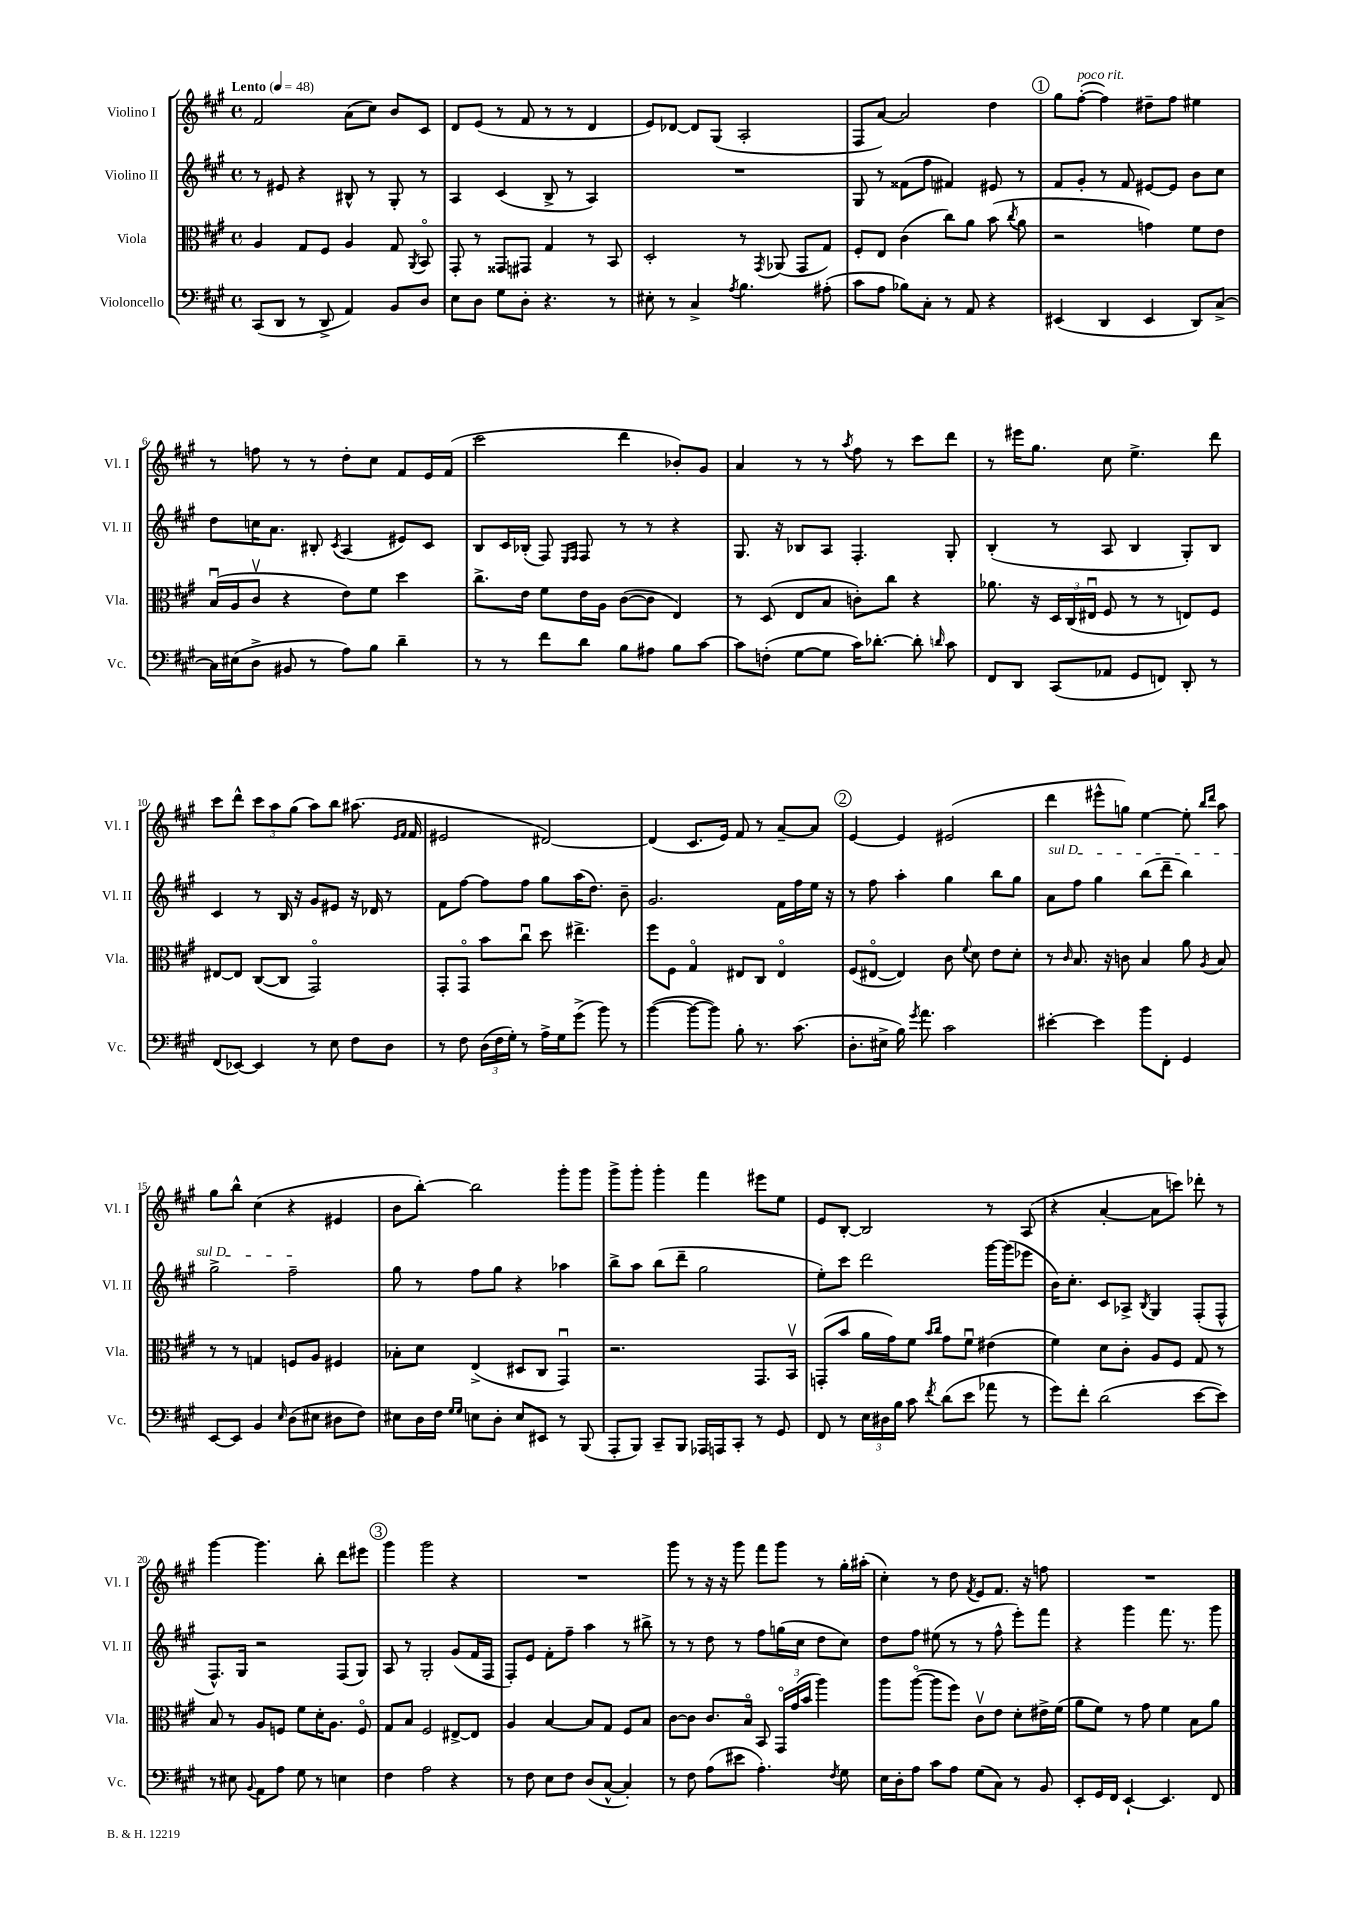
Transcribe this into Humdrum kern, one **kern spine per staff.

**kern	**kern	**kern	**kern
*staff4	*staff3	*staff2	*staff1
*clefF4	*clefC3	*clefG2	*clefG2
*k[f#c#g#]	*k[f#c#g#]	*k[f#c#g#]	*k[f#c#g#]
*M4/4	*M4/4	*M4/4	*M4/4
*met(c)	*met(c)	*met(c)	*met(c)
*MM48	*MM48	*MM48	*MM48
(8CC#	4A	8r	2f#
8DD	.	8e#	.
8r	8G#	4r	.
8DD^	8F#	.	.
4AA)	4A	8B#^^	(8a
.	.	8r	8cc#)
8BB	8G#	8G#'	8b
.	8qAA	.	.
8D	8BBo	8r	8c#
=	=	=	=
8E	8GG#'	4A	8d
8D	8r	.	(8e
8G#	8GG##	(4c#	8r
8D'	8GG#	.	8f#
4.r	4G#	8B^	8r
.	.	8r	8r
.	8r	4A)	4d
8r	8BB	.	.
=	=	=	=
8E#'	2D'	1r	8e)
8r	.	.	[8d-
4C#^	.	.	8d-]
.	.	.	(8G#
8qA	.	.	.
4.B	8r	.	2A'
.	8qGG#	.	.
.	(8AA-	.	.
.	8GG#	.	.
(8A#'	8G#)	.	.
=	=	=	=
8c#	8F#'	8G#	8F#
8A	8E	8r	[8a)
8B-)	(4c#	(8f##	2a]
8C#'	.	8ff#	.
8r	8cc#)	4f#)	.
8AA	8a	.	.
4r	(8b	8e#	4dd
.	8qcc#	.	.
.	8a	8r	.
=	=	=	=
(4EE#	2r	8f#	8gg#
.	.	8g#'	([8ff#'
4DD	.	8r	4ff#])
.	.	8f#	.
4EE#	4g)	[8e#	8dd#~
.	.	8e#]	8ff#
8DD)	8f#	8b	4ee#
[8C#^	8e	8cc#	.
=	=	=	=
16C#]	(16Bu	8dd	8r
(16E#	16A	.	.
8D^	8c#v	16cc	8ff
.	.	8.a	.
8BB#	4r	.	8r
8r	.	8B#'	8r
.	.	8qc#	.
8A)	8e)	(4A	8dd'
8B	8f#	.	8cc#
4d~	4dd	8e#)	8f#
.	.	8c#	16e
.	.	.	(16f#
=	=	=	=
8r	8.cc#^	8B	2ccc#
8r	.	16c#	.
.	16e	(16B-'	.
8f#	8f#	8F#)	.
.	.	16qqE	.
.	.	16qqF#	.
8d	16e	8F#	.
.	16A	.	.
8B	([8c#	8r	4ddd
8A#	8c#]	8r	.
8B	4E)	4r	8b-')
[8c#	.	.	8g#
=	=	=	=
8c#]	8r	8.G#	4a
(8F'	(8D	.	.
.	.	16r	.
[8G#	8E	8B-	8r
8G#]	8B	8A	8r
.	.	.	8qaa
16c#)	8c')	4.F#'	8ff#
[8.d-'	.	.	.
.	8cc#	.	8r
8d-']	4r	.	8ccc#
16qqd	.	.	.
8c#	.	8G#'	8ddd
=	=	=	=
8FF#	8.a-	(4B'	8r
8DD	.	.	16eee#
.	16r	.	8.gg#
(8CC#	24D	8r	.
.	(24C#	.	.
.	24E#u	.	.
8AA-	8F#	8A	8cc#
8GG#	8r	4B	4.ee^
8FF)	8r	.	.
8DD'	8E)	8G#')	.
8r	8F#	8B	8ddd
=	=	=	=
(8FF#	[8E#	4c#	8ccc#
[8EE-)	8E#]	.	8ddd^^
4EE-]	([8C#	8r	12ccc#
.	.	.	12aa
.	8C#]	16B	.
.	.	.	(12gg#
.	.	16r	.
8r	2GG#o)	8g#	8aa)
8E	.	8e#	8bb
8F#	.	16r	(8.aa#
.	.	16d-	.
8D	.	8r	.
.	.	.	16qqe
.	.	.	16qqf#
.	.	.	16f#
=	=	=	=
8r	8GG#'	8f#	2e#
8F#	8GG#o	[8ff#	.
(24D	8b	8ff#]	.
24F#	.	.	.
24G#')	.	.	.
8r	8cc#u	8ff#	.
16A^	8dd	8gg#	[2d#)
16G#	.	.	.
(8g#^	4.ee#^	(16aa	.
.	.	8.dd)	.
8b)	.	.	.
8r	.	8b~	.
=	=	=	=
([4b	8ff#	2.g#	(4d#]
.	8F#	.	.
8b_	4G#o	.	8.c#
8b])	.	.	.
.	.	.	16e)
8B'	8E#	.	8f#
8.r	8C#	.	8r
.	4E#o	16f#	[8a~
(8.c#	.	16ff#	.
.	.	16ee	8a]
.	.	16r	.
=	=	=	=
8.D'	(8F#	8r	[4e
.	[8E#o	8ff#	.
16E#^	.	.	.
16B)	4E#])	4aa'	4e]
8qg#	.	.	.
8.a	.	.	.
2c#	8c#	4gg#	(2e#
.	8qqf#	.	.
.	8d	.	.
.	8e	8bb	.
.	8d'	8gg#	.
=	=	=	=
[4e#'	8r	8a	4ddd
.	16qqc#	.	.
.	8.B	8ff#	.
4e#]	.	4gg#	8eee#^^
.	16r	.	.
.	8c	.	8gg)
8b	4B	(8bb	[4ee
8FF#'	.	8ddd~	.
4GG#	8a	4bb)	8ee']
.	.	.	16qqbb
.	8qA	.	16qqddd
.	8B	.	8aa
=	=	=	=
[8EE	8r	2gg#^	8gg#
8EE]	8r	.	8bb^^
4BB	4G	.	(4cc#
16qqE	.	.	.
(8D	8F	2ff#~	4r
8E#	8A	.	.
8D#	4F#	.	4e#
8F#)	.	.	.
=	=	=	=
8E#	8B-'	8gg#	8b
16D	8d	8r	[8bb')
16F#	.	.	.
16qqG#	.	.	.
16qqG#	.	.	.
8E	(4E^	8ff#	2bb]
8D'	.	8gg#	.
8E	8D#	4r	.
8EE#	8C#	.	.
8r	4GG#u)	4aa-	8ggg#'
(8BBB	.	.	8ggg#
=	=	=	=
8AAA'	2.r	8bb^	8ggg#^
8BBB)	.	8aa	8ggg#'
8CC#~	.	(8bb	4ggg#'
8BBB	.	8ddd~	.
16AAA-	.	2gg#	4fff#
16AAA	.	.	.
8CC#'	.	.	.
8r	8.GG#	.	8eee#
8GG#	.	.	8ee
.	16BBv	.	.
=	=	=	=
8FF#	(8GG'	8ee')	8e
8r	8b	8ccc#	[8B'
24E	16a	2ddd	2B]
24D#	.	.	.
.	16g#)	.	.
24B	.	.	.
8c#	8f#	.	.
.	16qqb	.	.
8qf#	16qqcc#	.	.
(8d	8g#	.	.
8e	8f#u	.	.
8a-	(4e#	[16ggg#	8r
.	.	(16ggg#]	.
8r	.	8eee-	(8A
=	=	=	=
8g#)	4f#)	16b)	4r
.	.	8.cc#'	.
8f#'	.	.	.
(2d	8d	8c#	[4a'
.	8c#'	8A-^	.
.	.	8qB	.
.	8A	4G#	8a]
.	8F#	.	8ccc)
[8e	8G#	(8F#'	8ddd-'
8e])	8r	8F#^^	8r
=	=	=	=
8r	8B	8.F#^^)	[4ggg#
8E#	8r	.	.
.	.	16G#	.
8qqBB	.	.	.
8AA	8A	2r	4.ggg#]
8A	8F	.	.
8G#	8f#	.	.
8r	16d'	.	8bb'
.	8.A	.	.
4E	.	(8F#	8ddd
.	8Fo	8G#)	8eee#
=	=	=	=
4F#	8G#	8A	4ggg#
.	8B	8r	.
2A	2F#	2G#'	2ggg#
4r	[8E#^	(8g#	4r
.	8E#]	16f#	.
.	.	16F#	.
=	=	=	=
8r	4A	8F#')	1r
8F#	.	8e	.
8E	[4B	8f#'	.
8F#	.	8ff#~	.
(8D	8B]	4aa	.
[8C#^^	8G#	.	.
4C#'])	8F#	8r	.
.	8B	8bb#^	.
=	=	=	=
8r	[8c#	8r	8ggg#
8F#	8c#]	8r	8r
(8A	8.c#	8dd	16r
.	.	.	16r
8e#	.	8r	8ggg#
.	16Bo	.	.
4.A')	8BB	8ff#	8fff#
.	24GG#o	(16gg	8ggg#
.	(24g#	.	.
.	.	16cc#	.
.	24b	.	.
.	4aa)	8dd	8r
8qF#	.	.	.
8G#	.	8cc#)	16gg#'
.	.	.	(16aa#'
=	=	=	=
16E	8aa	8dd	4cc#')
16D'	.	.	.
8A	([8aao	8ff#	.
8c#	8aa]	(8ee#	8r
8A	8ff#)	8r	8dd
.	.	.	8qf#
(8G#	8c#v	8r	8e
8C#)	8e	8ff#^^	8.f#
8r	8d'	8eee')	.
.	.	.	16r
8BB	16e#^	8fff#	8ff
.	(16f#	.	.
=	=	=	=
8EE'	8a	4r	1r
16GG#	8f#)	.	.
16FF#	.	.	.
[4EE`	8r	4ggg#	.
.	8g#	.	.
4.EE]	4f#	8.fff#	.
.	.	8.r	.
.	8B	.	.
8FF#	8a	8ggg#	.
==	==	==	==
*-	*-	*-	*-
